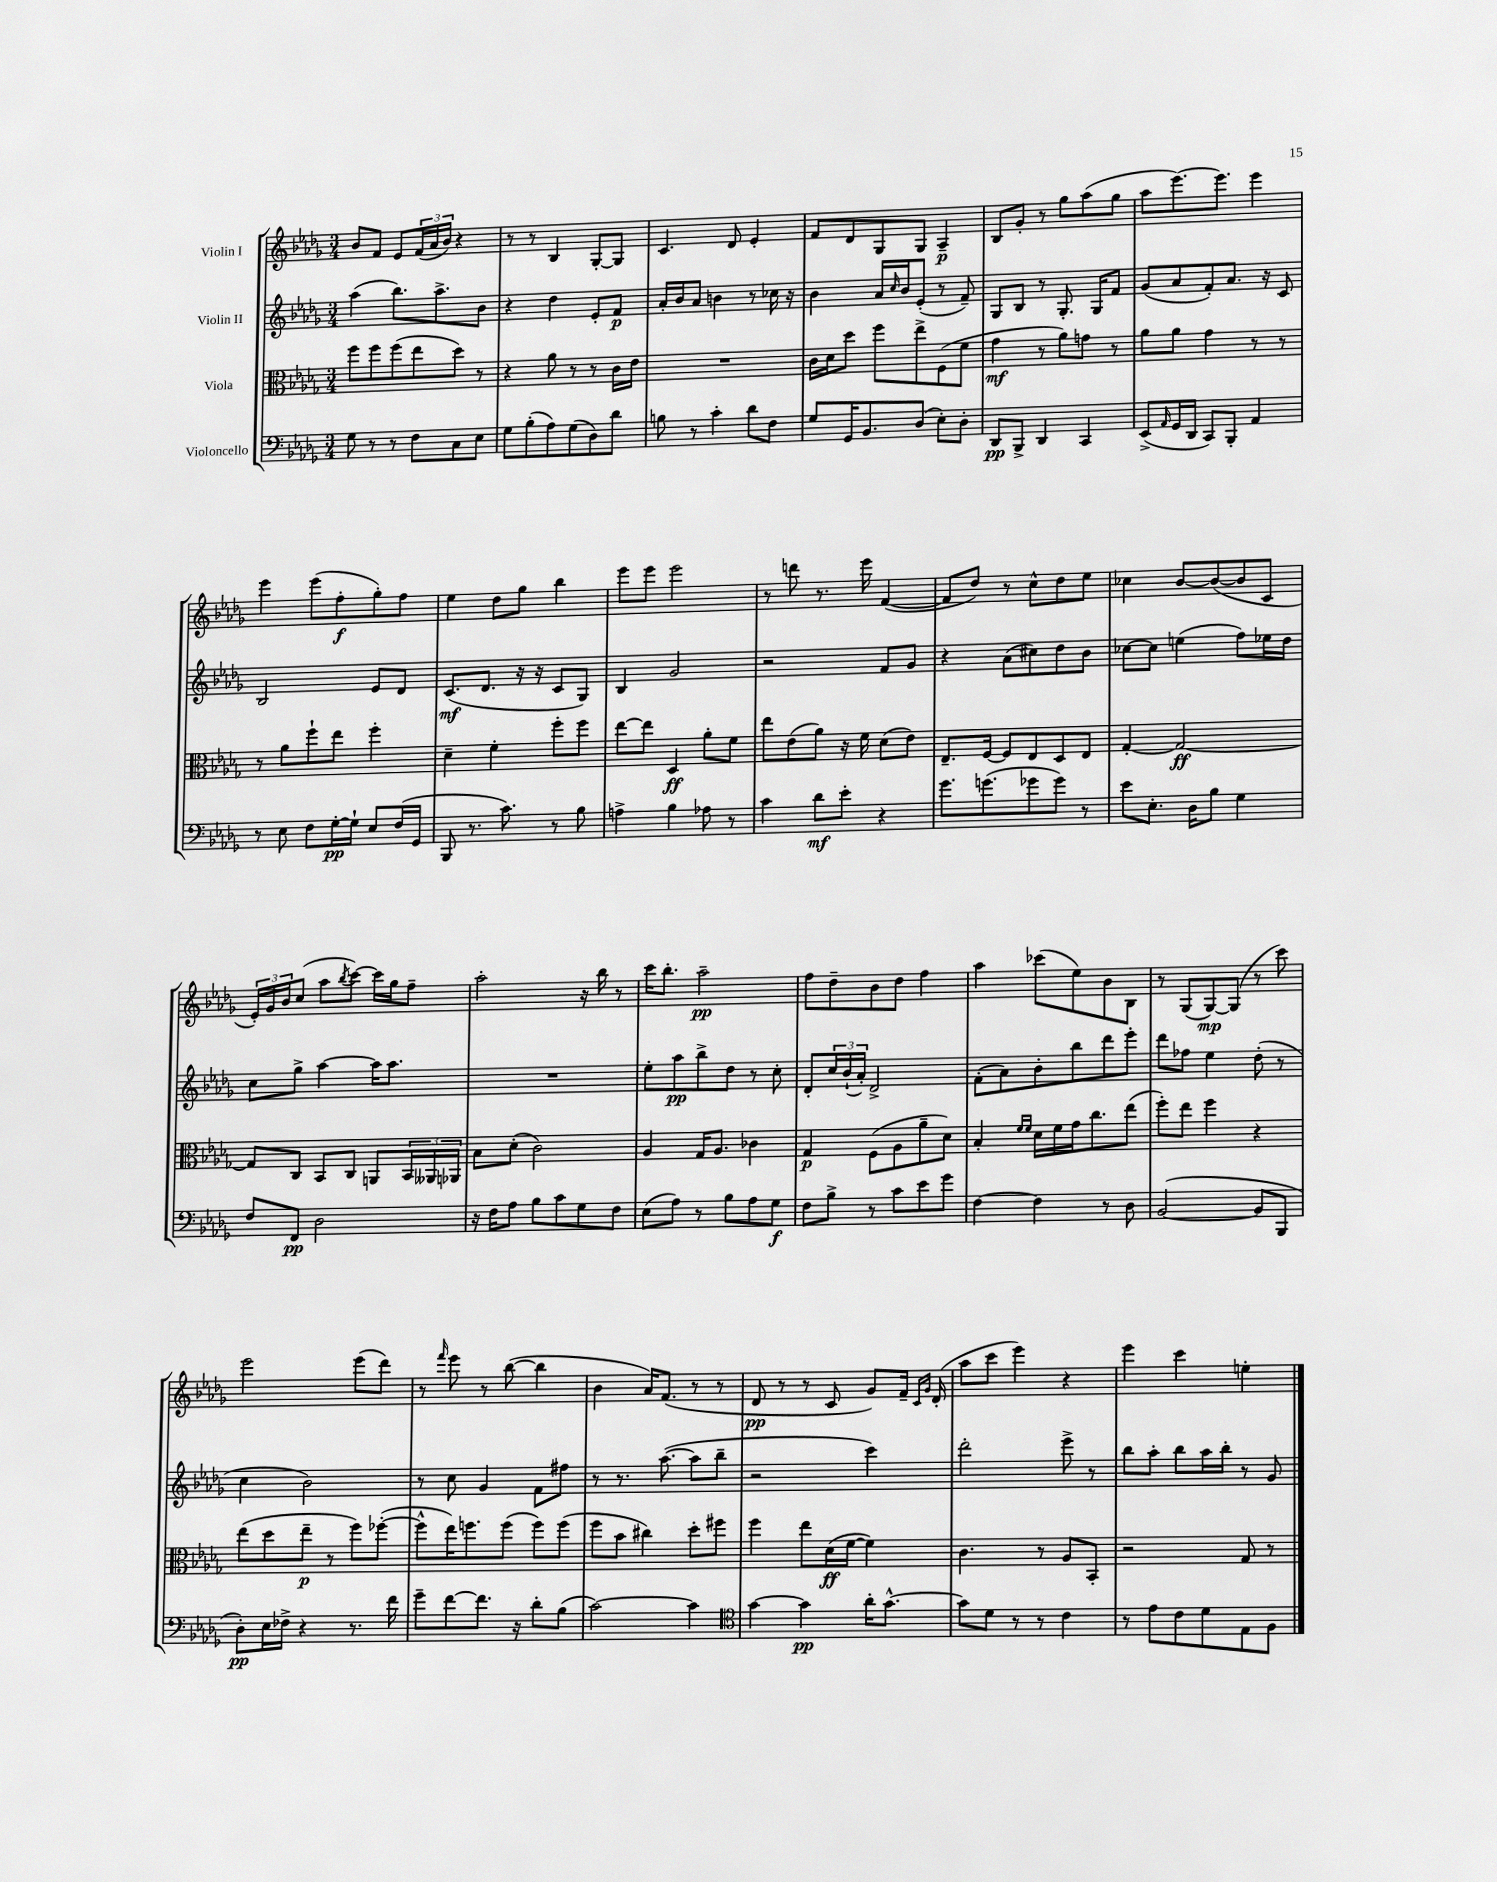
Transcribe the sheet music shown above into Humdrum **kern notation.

**kern	**kern	**kern	**kern
*staff4	*staff3	*staff2	*staff1
*clefF4	*clefC3	*clefG2	*clefG2
*k[b-e-a-d-g-]	*k[b-e-a-d-g-]	*k[b-e-a-d-g-]	*k[b-e-a-d-g-]
*M3/4	*M3/4	*M3/4	*M3/4
8G-	8ff	(4aa-	8b-
8r	8ff	.	8f
8r	(8ff	8.bb-)	8e-
8F	8ee-	.	(24f
.	.	.	24a-
.	.	8.aa-^	.
.	.	.	24b-)
8C	8dd-)	.	4r
8E-	8r	8b-	.
=	=	=	=
8G-	4r	4r	8r
(8B-'	.	.	8r
8A-)	8a-	4dd-	4B-
(8G-	8r	.	.
8D-)	8r	8e-'	[8G-'
8d-	16c	8f	8G-]
.	16e-	.	.
=	=	=	=
8B	2.r	16a-'	4.c
.	.	16b-	.
8r	.	8a-	.
4c'	.	4b	.
.	.	.	8d-
8d-	.	8r	4e-'
8F	.	16cc-	.
.	.	16r	.
=	=	=	=
8G-	16c	4b-	8f
.	16d-	.	.
16GG-	8dd-	.	8d-
8.BB-	.	.	.
.	8ff	16a-	8G-
.	.	16qqcc	.
.	.	16b-	.
(8D-	8ee-^	(8e-'	8G-
8E-')	(8F	8r	4A-~
8D-'	8f	8f~)	.
=	=	=	=
8DD-	4g-	8G-	8B-
8BBB-^	.	8B-	8g-'
4DD-	8r	8r	8r
.	8a-)	8.G-'	8gg-
4CC	8g	.	(8aa-
.	.	16G-	.
.	8r	8f	8gg-
=	=	=	=
(8EE-^	8a-	(8g-	8aa-
16qqAA-	.	.	.
16GG-	8a-	8a-	[8.eee-)
16DD-	.	.	.
8CC)	4g-	8f')	.
.	.	.	8.eee-]
8BBB-'	.	8.a-	.
4AA-	8r	.	4eee-
.	.	16r	.
.	8r	8c	.
=	=	=	=
8r	8r	2B-	4eee-
8E-	8a-	.	.
8F	8ff`	.	(8eee-
[16G-'	8ee-	.	8ff'
16G-`]	.	.	.
8E-	4ff'	8e-	8gg-')
(16F	.	8d-	8ff
16GG-	.	.	.
=	=	=	=
8BBB-	4d-~	(8.c	4ee-
8.r	.	.	.
.	.	8.d-	.
.	4f'	.	8dd-
8.c)	.	.	.
.	.	16r	8gg-
.	.	16r	.
8r	8ff'	8c	4bb-
8B-	8ff	8G-)	.
=	=	=	=
4A^	[8ee-	4B-	8eee-
.	8ee-]	.	8eee-
4B-	4D-	2g-	2eee-
8A-	8a-'	.	.
8r	8f	.	.
=	=	=	=
4c	8ee-	2r	8r
.	(8e-	.	8ddd
8d-	8a-)	.	8.r
8e-'	16r	.	.
.	16f	.	16eee-
4r	(8d-	8f	([4f
.	8e-)	8g-	.
=	=	=	=
8.g-	8.E-~	4r	8f]
.	.	.	8dd-)
(8.g	[16F	.	.
.	8F]	(8a-	8r
8g-	8E-	8cc#)	8cc^^
8g-)	8D-	8dd-	8dd-
8r	8E-	8b-	8ee-
=	=	=	=
8e-	[4G-'	[8cc-	4cc-
8.E-'	.	8cc-]	.
.	2G-_	(4ee	[8b-
16D-	.	.	.
8B-	.	.	(8b-_
4G-	.	8ff)	8b-]
.	.	16ee-	8c
.	.	16dd-	.
=	=	=	=
8F	8G-]	8cc	24e-')
.	.	.	24g-
.	.	.	24b-
8FF	8C	8gg-^	(8cc
2D-	8BB-	[4aa-	8aa-
.	.	.	8qbb-
.	8C	.	[8ccc)
.	8AA	16aa-]	16ccc]
.	.	8.aa-	16gg-
.	24BB-	.	8ff~
.	24AA--	.	.
.	24AA-	.	.
=	=	=	=
16r	8B-	2.r	2aa-'
16F	.	.	.
8A-	(8d-'	.	.
8B-	2c)	.	.
8c	.	.	.
8G-	.	.	16r
.	.	.	16bb-
8F	.	.	8r
=	=	=	=
(8E-	4A-	8ee-'	16ccc
.	.	.	8.bb-'
8A-)	.	8aa-	.
8r	16G-	8bb-^	2aa-~
.	8.A-	.	.
8B-	.	8dd-	.
8A-	4c-	8r	.
8G-	.	8cc'	.
=	=	=	=
8F	4G-	8d-'	8ff
8B-^	.	24cc	8dd-~
.	.	(24b-`	.
.	.	24a-')	.
8r	(8F	2d-^	8b-
8c	8A-	.	8dd-
8e-	8a-~	.	4ff
8g-	8d-)	.	.
=	=	=	=
[4F	4B-'	(8f'	4aa-
.	.	8a-)	.
.	16qqf	.	.
.	16qqf	.	.
4F]	16d-	8b-'	(8ccc-
.	16f	.	.
.	16g-	8bb-	8ee-)
.	8.cc	.	.
8r	.	8ddd-	8b-
8D-	(8ee-	8eee-'	8B-
=	=	=	=
([2BB-	8ff')	8ddd-	8r
.	8ee-	8ff-	(8G-
.	4ff	4ee-	[8G-)
.	.	.	(8G-]
8BB-]	4r	(8dd-'	8r
8BBB-	.	8r	8ccc)
=	=	=	=
8D-')	(8ee-	4cc	2eee-
16E-	8dd-	.	.
16F-^	.	.	.
4r	8ee-~	2b-)	.
.	8r	.	.
8.r	8ff)	.	(8eee-
.	([8ff-'	.	8ddd-)
16f	.	.	.
=	=	=	=
8g-~	8ff-^^]	8r	8r
.	.	.	16qqfff
[8f	16ee-)	8cc	8eee-
.	8.ff	.	.
8.f]	.	4g-	8r
.	(8ff	.	([8bb-
16r	.	.	.
8d-'	8ff)	8f	4bb-]
(8B-	(8ff	8ff#	.
=	=	=	=
[2c)	8ff	8r	4b-
.	8b-	8.r	.
.	4cc#)	.	16a-)
.	.	([8.aa-	(8.f
4c]	8dd-'	8aa-]	8r
.	8ff#	8bb-~	8r
=	=	=	=
*clefC4	*	*	*
[4g-	4ff	2r	8d-
.	.	.	8r
4g-]	8ee-	.	8r
.	(16d-	.	8c
.	[16f	.	.
16a-'	4f])	4ccc)	8g-)
[8.g-^^	.	.	.
.	.	.	16f~
.	.	.	16qqc
.	.	.	16qqg-
.	.	.	(16d-'
=	=	=	=
8g-]	4.c	2ddd-'	8aa-
8d-	.	.	8ccc
8r	.	.	4eee-)
8r	8r	.	.
4c	8A-	8eee-^	4r
.	8BB-'	8r	.
=	=	=	=
8r	2r	8bb-	4eee-
8e-	.	8aa-'	.
8c	.	8bb-	4ccc
8d-	.	16aa-	.
.	.	16bb-'	.
8E-	8G-	8r	4ee'
8F	8r	8g-	.
==	==	==	==
*-	*-	*-	*-
